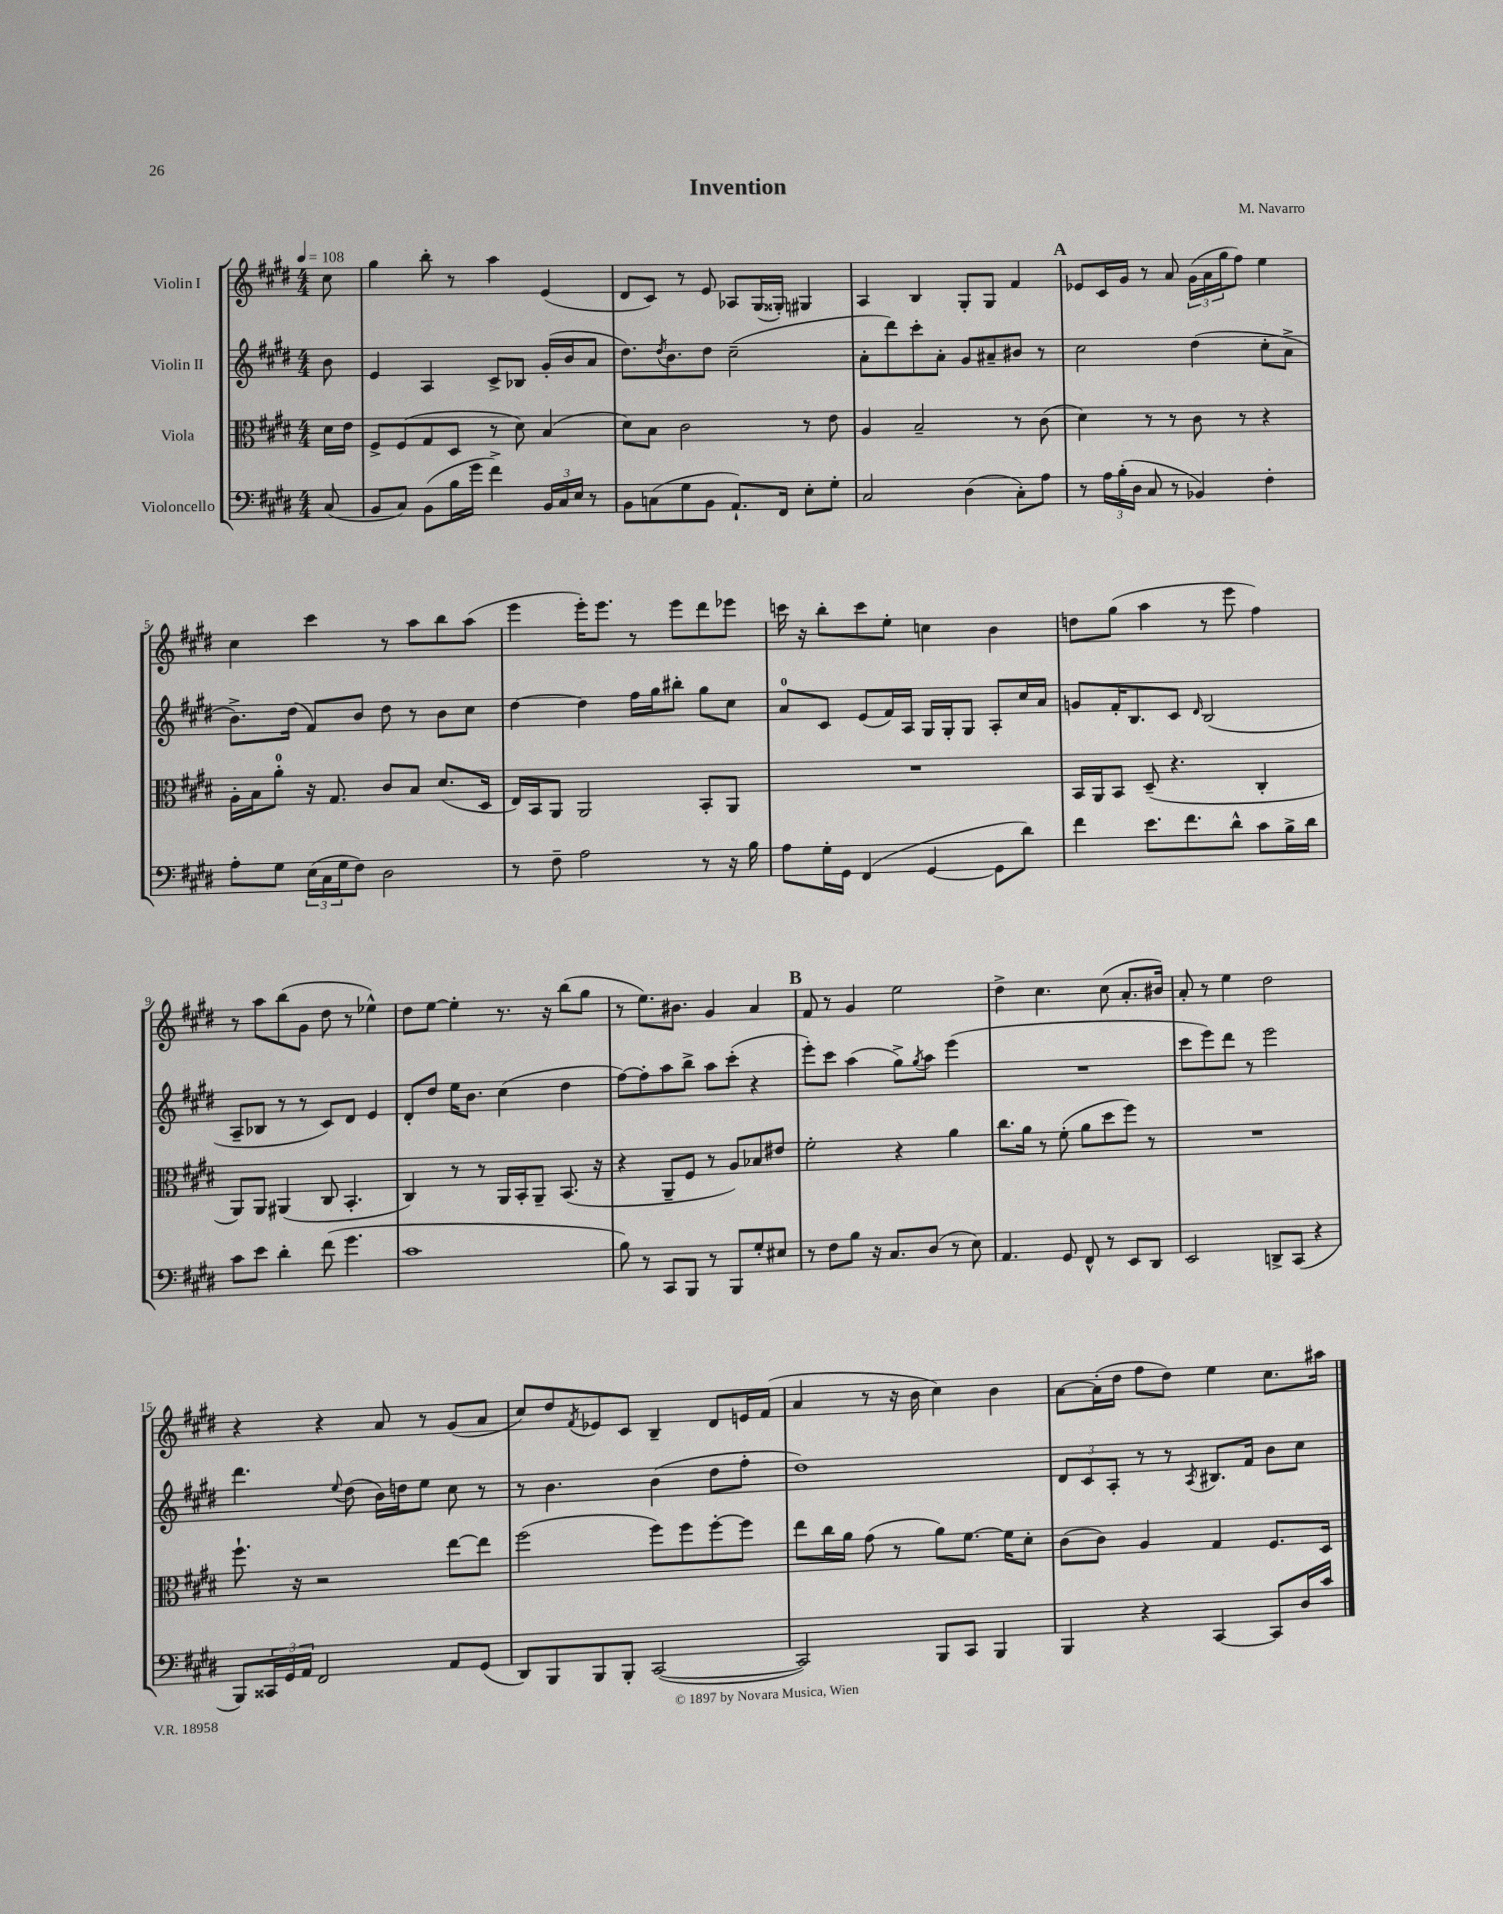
\header { title = "Invention" composer = "M. Navarro" }
<<
\new StaffGroup <<
\new Staff = "s0" \with { instrumentName = "Violin I" } {
    \clef treble \key e \major \numericTimeSignature \time 4/4 \partial 8 \tempo 4 = 108
    cis''8 |
    gis''4 b''8-. r8 a''4 e'4( |
    dis'8 cis'8) r8 e'8 aes8 gis16( gisis16-.) gis4 |
    a4 b4 gis8-. gis8 fis'4 |
    \mark \markup { \bold "A" } ees'8 cis'16 gis'16 r8 a'8 \tuplet 3/2 { gis'16( a'16 gis''16 } fis''8) e''4 |
    cis''4 cis'''4 r8 a''8 b''8 a''8( |
    e'''4 e'''16-.) e'''8. r8 e'''8 dis'''8 ees'''8 |
    c'''16 r16 b''8-. c'''8 e''8-. c''4 b'4 |
    d''8 gis''8( a''4 r8 e'''8 fis''4) |
    r8 a''8 b''8( gis'8 dis''8 r8 ees''4-^) |
    dis''8 e''8~ e''4-. r8. r16 b''8( gis''8 |
    r8 e''8.) bis'8. gis'4 a'4 |
    \mark \markup { \bold "B" } fis'8 r8 gis'4 e''2 |
    dis''4-> cis''4. cis''8( a'8.-. bis'16) |
    a'8-. r8 e''4 dis''2 |
    r4 r4 a'8 r8 gis'8( a'8 |
    cis''8) dis''8 \acciaccatura { fis'8 } ees'8 cis'8 b4-- dis'8 e'16 fis'16( |
    a'4 r8 r16 b'16 cis''4) b'4 |
    a'8~ a'16-.( dis''16 fis''8 dis''8) e''4 cis''8. ais''16 \bar "|." |
}
\new Staff = "s1" \with { instrumentName = "Violin II" } {
    \clef treble \key e \major \numericTimeSignature \time 4/4 \partial 8
    b'8 |
    e'4 a4 cis'8-> bes8 gis'16-.( b'16 a'8 |
    dis''8.) \acciaccatura { dis''8 } b'8. dis''8 cis''2--( |
    a'8-. dis'''8) cis'''8-. a'8-. gis'8 ais'8-- bis'8 r8 |
    \mark \markup { \bold "A" } cis''2 dis''4( cis''8-. a'8-> |
    b'8.->) dis''16( fis'8) b'8 dis''8 r8 b'8 cis''8 |
    dis''4~ dis''4 fis''16 gis''16 bis''8-. gis''8 cis''8 |
    a'8-0 cis'8 e'8( fis'16) a16 gis16 gis16-. gis8 a8-. cis''16 a'16 |
    g'8 fis'16-. b8. cis'8 \grace { dis'16 } b2( |
    a8-- bes8 r8 r8 cis'8) dis'8 e'4 |
    dis'8-. dis''8 e''16 b'8. cis''4( dis''4 |
    fis''8~) fis''8-. a''8 b''8-> a''8 cis'''8-.( r4 |
    \mark \markup { \bold "B" } e'''8-.) cis'''8 a''4( gis''8->) \acciaccatura { gis''8 } a''8 e'''4( |
    R1 |
    cis'''8 e'''8) dis'''8 r8 e'''2 |
    dis'''4. \appoggiatura { e''8 } dis''8( b'16) d''16 e''8 cis''8 r8 |
    r8 b'4. b'4( dis''8 fis''8-. |
    dis''1) |
    \tuplet 3/2 { dis'8 cis'8 a8-. } r8 r8 \acciaccatura { a8 } bis8. fis'16 b'8 cis''8 \bar "|." |
}
\new Staff = "s2" \with { instrumentName = "Viola" } {
    \clef alto \key e \major \numericTimeSignature \time 4/4 \partial 8
    dis'16 e'16 |
    fis8-> fis8( gis8 dis8 r8 dis'8) b4( |
    dis'8) b8 cis'2 r8 e'8 |
    a4 b2-- r8 cis'8( |
    \mark \markup { \bold "A" } dis'4) r8 r8 cis'8 r8 r4 |
    a16-. b16 a'8-0-. r16 gis8. cis'8 b8 dis'8.( dis16 |
    e16) b,16 a,8 a,2 b,8-. a,8 |
    R1 |
    b,16 a,16 b,8 dis8--( r4. cis4-. |
    a,8) a,8 ais,4( cis8 b,4.-. |
    cis4) r8 r8 a,16 b,16-. a,8-- b,8.( r16 |
    r4 a,8-- fis8 r8 a8) bes8 eis'8 |
    \mark \markup { \bold "B" } fis'2-. r4 a'4 |
    cis''8. a'16 r8 fis'8-.( a'8 dis''8 fis''8) r8 |
    R1 |
    fis''8.-! r16 r2 e''8~ e''8 |
    fis''2( fis''8) fis''8 fis''8~-. fis''8 |
    e''8 cis''16 a'16 gis'8( r8 a'8) fis'8.~ fis'16 dis'8-. |
    cis'8( cis'8) a4 gis4 fis8. dis16 \bar "|." |
}
\new Staff = "s3" \with { instrumentName = "Violoncello" } {
    \clef bass \key e \major \numericTimeSignature \time 4/4 \partial 8
    cis8( |
    b,8 cis8) b,8( b16 gis'16 fis'4->) \tuplet 3/2 { b,16 cis16 e16 } r8 |
    b,8 c8( gis8 b,8 a,8.-!) fis,16 e8-. gis8-. |
    cis2 dis4( cis8-.) a8 |
    \mark \markup { \bold "A" } r8 \tuplet 3/2 { a16 b16-.( dis16 } cis8 r8 bes,4) fis4-. |
    a8-. gis8 \tuplet 3/2 { e16( cis16 gis16 } fis8) dis2 |
    r8 fis8-- a2 r8 r16 b16 |
    a8 gis16-. gis,16 fis,4( gis,4~ gis,8 dis'8) |
    fis'4 e'8. fis'8. dis'8-^ cis'8 b16-> dis'16 |
    cis'8 e'8 dis'4-. fis'8( gis'4. |
    cis'1 |
    b8) r8 cis,8 b,,8 r8 b,,8 gis8-. eis8 |
    \mark \markup { \bold "B" } r8 fis8 b8 r16 cis8. dis8( r8 e8) |
    a,4. gis,8 fis,8-^ r8 e,8 dis,8 |
    e,2 d,8-> cis,8( r4 |
    b,,8) \tuplet 3/2 { cisis,16 gis,16 a,16 } fis,2 a,8 gis,8( |
    dis,8) b,,8 b,,8 b,,8-. cis,2~( |
    cis,2) b,,8 cis,8 b,,4 |
    b,,4 r4 cis,4~ cis,8 dis16 cis'16 \bar "|." |
}
>>
>>
